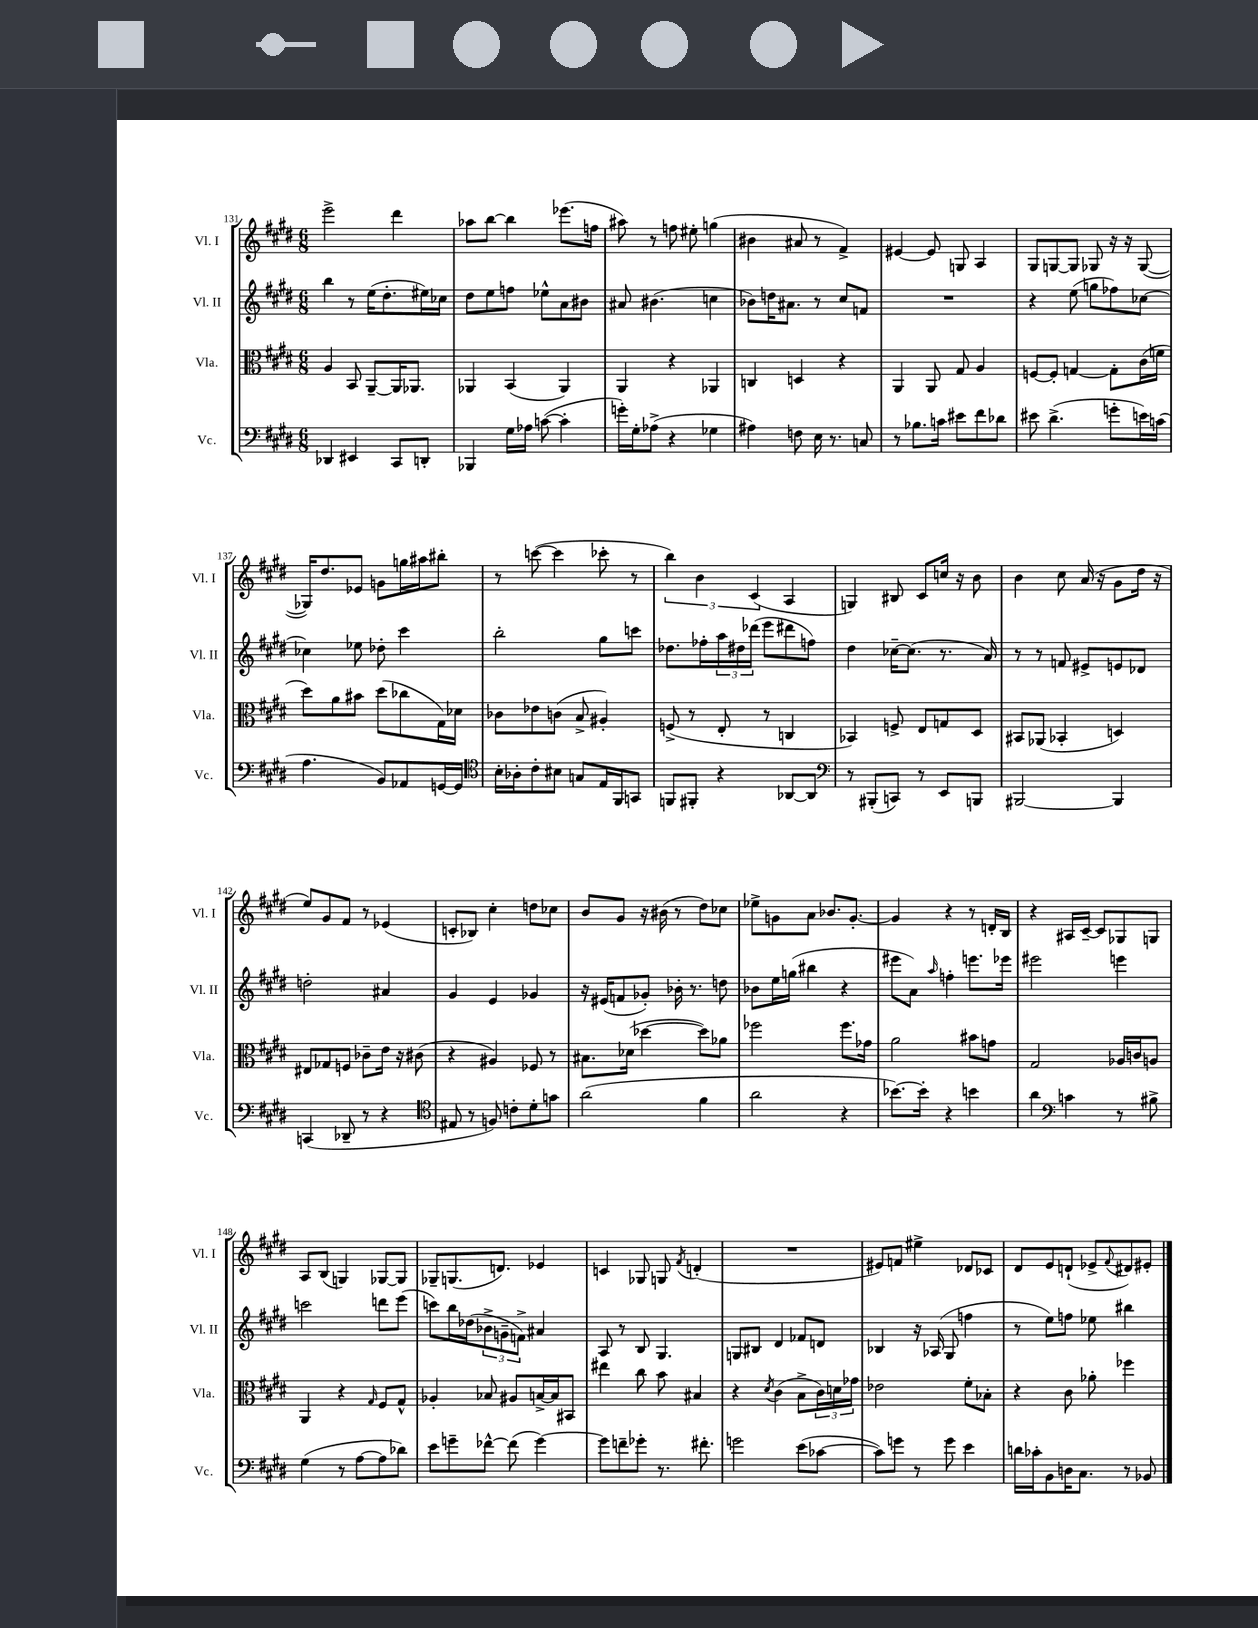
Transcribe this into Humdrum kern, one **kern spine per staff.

**kern	**kern	**kern	**kern
*part4	*part3	*part2	*part1
*staff4	*staff3	*staff2	*staff1
*I"Vc.	*I"Vla.	*I"Vl. II	*I"Vl. I
*I'Vc.	*I'Vla.	*I'Vl. II	*I'Vl. I
*clefF4	*clefC3	*clefG2	*clefG2
*k[f#c#g#d#]	*k[f#c#g#d#]	*k[f#c#g#d#]	*k[f#c#g#d#]
*M6/8	*M6/8	*M6/8	*M6/8
=131	=131	=131	=131
4DD-X/	4A/	4bb\	2eee^\
4EE#X/	8BB/	8r	.
.	[8AA~/L	(16ee\KL	.
.	.	8.dd#'\	.
8CC#/L	16AA/K]	.	4ddd#\
.	8.AA-X/J	.	.
8DDn'/J	.	16ee#X\L)	.
.	.	16cc-X\JJ	.
=132	=132	=132	=132
4BBB-X/	4AA-X/	8dd#\L	8aa-X\L
.	.	8ee\	[8bb\J
16G#\LL	(4BB/	8ffn\J	4bb\]
16A-X\JJ	.	.	.
([8cn\	.	8ee-X^^\L	.
4c'\]	4AA-/)	8a\	(8.eee-X\L
.	.	8b#X\J	.
.	.	.	16ffn\Jk
=133	=133	=133	=133
16gn'\LL)	4AA/	8a#X/	8aa#X\)
16G#'\J	.	.	.
(8A-X^\J	.	(4.b#X\	8r
4r	4r	.	8ffn\
.	.	.	8ee#X'\
4G-X\	4AA-X/	4ccn\	(4ggn\
=134	=134	=134	=134
4A#X\)	4Cn/	8b-X\L)	4b#X\
.	.	16ddn\K	.
.	.	8.a#X\J	.
8Fn\	4Dn/	.	8a#X/
16E\	.	8r	8r
8.r	.	.	.
.	4r	8cc#/L	4f#^/)
8Cn/	.	8fn/J	.
=135	=135	=135	=135
8r	4AA/	2.r	[4e#X/
8.B-X\L	.	.	.
.	8AA/	.	8e#/]
16cn\Jk	.	.	.
8e#X\L	8G#/	.	8Gn/
8f#\	4A/	.	4A/
8d-X\J	.	.	.
=136	=136	=136	=136
8e#X\	[8Fn/L	4r	8G#/L
(4.d#^\	8F'/J]	.	[8Gn/
.	[4Gn/	(8ee\	8G/J]
.	.	8ggn\L	8G-X/
8gn'\L	8G'\L]	8ff-X\)	16r
.	.	.	16r
16en\L)	(16c#\L	[8cc-X\J	([8G-/
(16cn\JJ	16fn\JJ	.	.
!!LO:LB:g=z
=137	=137	=137	=137
4.A\	8dd#\L)	4cc-X\]	16G-X/KL])
.	.	.	8.dd#/
.	8a\	.	.
.	8b#X\J	8ee-X\	8e-X/J
8BB/L)	(8dd#\L	8dd-X'\	8gn\L
8AA-X/	8cc-X\	4ccc#\	16ggn\L
.	.	.	16aa#X\J
[16GGn/L	16G#\L)	.	8bb#X'\J
16GG/JJ]	16d-X\JJ	.	.
=138	=138	=138	=138
*clefC4	*	*	*
16B'\LL	8c-X\L	2bb'\	8r
16A-X'\J	.	.	.
8c#'\	8e-X\	.	([8cccn\
8B#X\J	(8cn\J	.	4ccc\]
8Gn/L	8B^/	.	.
16E/L	4A#X'/)	8gg#\L	8ccc-X'\
16FF#/J	.	.	.
8GGn/J	.	8cccn\J	8r
=139	=139	=139	=139
8FFn/L	(8Fn^/	8.dd-X\L	6bb\)
8FF#X'/J	8r	.	.
.	.	.	6b\
.	.	16ff-X'\L	.
4r	8E'/	24aa\	.
.	.	24dd#X\	.
.	.	(24ddd-X\JJ	(6c#/
.	8r	8eee\L	.
[8AA-X/L	4Cn/	8ddd#X\	4A/
8AA-/J]	.	8ffn\J)	.
=140	=140	=140	=140
*clefF4	*	*	*
8r	4BB-X/)	4dd#\	4Gn/)
(8BBB#X'/L	.	.	.
8CCn/J)	8Fn^/	[16cc-X~\KL	8B#X/
.	.	(8.cc-\J]	.
8r	8E/L	.	8c#/L
8EE/L	8Gn/	8.r	16ccn/Jk
.	.	.	16r
8BBBn/J	8D#/J	.	8b\
.	.	16a/)	.
=141	=141	=141	=141
[2BBB#X/	8BB#X/L	8r	4b\
.	(8AA-X/J	8r	.
.	4BB-X'/	8fn/	8cc#\
.	.	8e#X^/L	(16a/
.	.	.	16r
4BBB#/]	4Dn/)	8en/	8g#\L
.	.	8d-X/J	16dd#\Jk
.	.	.	16r
!!LO:LB:g=z
=142	=142	=142	=142
(4CCn/	8E#X/L	2ddn'\	8ee/L)
.	8G-X/	.	8g#/
8DD-X~/	8Fn/J	.	8f#/J
8r	8c-X~\L	.	8r
4r	16e\Jk	4a#X/	(4e-X/
.	16r	.	.
.	(8c#X\	.	.
=143	=143	=143	=143
*clefC4	*	*	*
8E#X/	4r	4g#/	8cn'/L
8r	.	.	8B-X/J)
8Fn/)	4A#X/)	4e/	4cc#'\
8cn'\L	.	.	.
8d#'\	8F-X/	4g-X/	8ddn\L
8gn\J	8r	.	8cc-X\J
=144	=144	=144	=144
(2a\	8.B#X\L	16r	8b/L
.	.	(16e#X/KL	.
.	.	8fn/	8g#/J
.	(16d-X\Jk	.	.
.	[4dd-X\	8g-X'/J)	16r
.	.	.	(16b#X\
.	.	16b-X'\	8r
.	.	8.r	.
4f#\	8dd-\L])	.	8dd#\L)
.	8a-X\J	8ddn\	8cc-X\J
=145	=145	=145	=145
2a\	2ff-X\	8b-X\L	8ee-X^\L
.	.	16ee\L	8gn\
.	.	(16ggn\JJ	.
.	.	4bb#X\	8a\J
.	.	.	8.b-X/L
4r	8.ff-\L	4r	.
.	.	.	[8.g'/J
.	16g-X\Jk	.	.
=146	=146	=146	=146
[8.b-X\L)	2a\	8eee#X\L	4g/]
.	.	8a\J)	.
16b-'\Jk]	.	.	.
.	.	16qqaa/	.
4r	.	4ffn'\	4r
4bn\	8b#X\L	8.eeen\L	8r
.	8gn\J	.	16dn'/LL
.	.	16eee-X\Jk	16B/JJ
=147	=147	=147	=147
4a\	2G#/	2eee#X\	4r
*clefF4	*	*	*
4cn\	.	.	16A#X/LL
.	.	.	[16c#~/JJ
.	.	.	8c#/L]
8r	16A-X/LL	4eeen\	8G-X/
.	16cn/J	.	.
8B#X^\	8An/J	.	8Gn/J
!!LO:LB:g=z
=148	=148	=148	=148
(4G#\	4AA/	2cccn\	8A/L
.	.	.	(8B/J
8r	4r	.	4Gn/)
[8A\L	.	.	.
.	16qqG#/	.	.
8A\]	8F#/L	8dddn\L	[8G-X/L
8d-X\J)	8G#^^/J	(8eee\J	8G-/J]
=149	=149	=149	=149
8e\L	4A-X'/	8cccn\L)	8G-X~/L
8gn~\	.	16bb\L	(8.Gn/
.	.	(16dd-X\J	.
[8f-X^^\J	8B-X/	12b-X^\	.
.	.	.	8.dn/J)
.	.	12gn~\	.
(8f-\]	8A#X/L	.	.
.	.	12fn^\J)	.
[4g\)	[16Bn^/L	4a#X/	4e-X/
.	16B/J]	.	.
.	8BB#X/J	.	.
=150	=150	=150	=150
8g\L]	4ee#X\	8A/	4cn/
8fn~\	.	8r	.
8g-X'\J	8cc#\	8B/	8G-X/
8.r	8b\	4.G#/	8Gn/
.	.	.	8qf#/
.	4B#X/	.	(4dn'/
8.f#X'\	.	.	.
=151	=151	=151	=151
2gn\	4r	8Gn/L	2.r
.	.	8B#X/J	.
.	8qd#/	.	.
.	(4c#\	4d#/	.
(8e\L	8B^\L	8f-X/L	.
[8c-X\J	24c#\L)	8dn/J	.
.	24dn\	.	.
.	24g-X\JJ	.	.
=152	=152	=152	=152
8c-\L])	2e-X\	4B-X/	8e#X/L)
8gn\J	.	.	8fn/J
8r	.	16r	4ee#X^\
.	.	(16A-X/	.
8g\	.	8G#/	.
4e\	8f#'\L	4ffn\	8d-X/L
.	8B-X'\J	.	8c-X/J
=153	=153	=153	=153
16dn\LL	4r	8r	8d#/L
16c-X'\J	.	.	.
8BB\	.	8ee\L)	8e/
16Dn\K	8c#\	8ffn\J	(8dn`/J
8.C#\J	.	.	.
.	8a-X'\	8ee-X\	8e-X^/L
.	.	.	8qqf#/
8r	4ff-X\	4bb#X\	8d#X/)
8BB-X/	.	.	8e#X'/J
==	==	==	==
*-	*-	*-	*-
